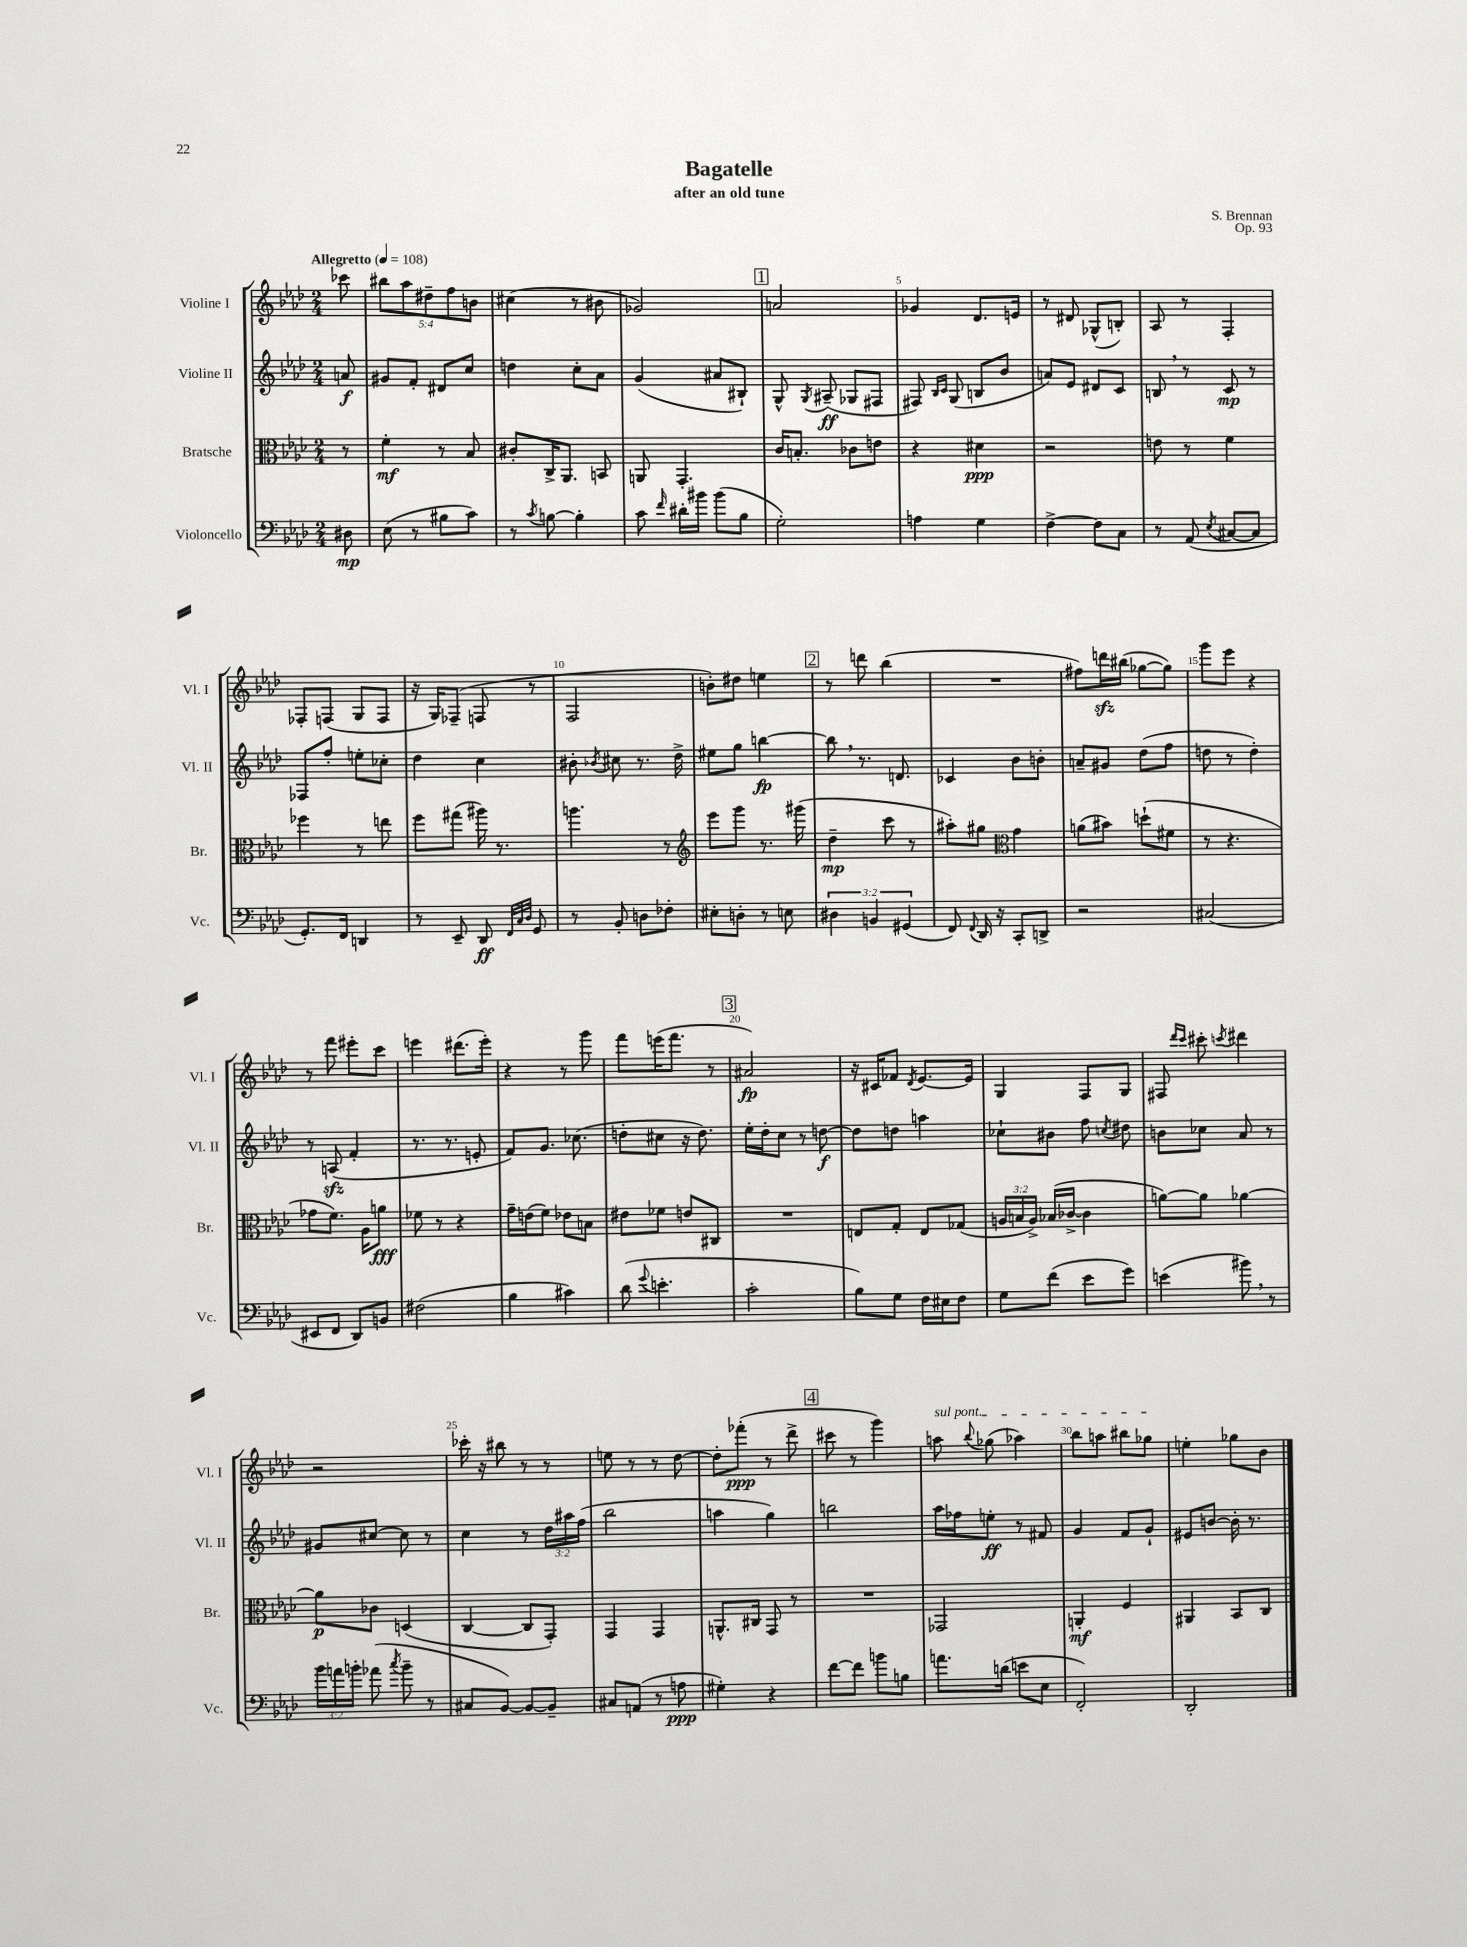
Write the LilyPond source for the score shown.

\header { title = "Bagatelle" composer = "S. Brennan" subtitle = "after an old tune" opus = "Op. 93" }
<<
\new StaffGroup <<
\new Staff = "s0" \with { instrumentName = "Violine I" shortInstrumentName = "Vl. I" } {
    \clef treble \key aes \major \numericTimeSignature \time 2/4 \override Staff.TupletNumber.text = #tuplet-number::calc-fraction-text \partial 8 \tempo "Allegretto" 4 = 108
    \autoBeamOff ces'''8 |
    \tuplet 5/4 { bis''8[ aes''8 dis''8-- f''8 b'8] } |
    cis''4( r8 bis'8 |
    ges'2) |
    \mark \markup { \box "1" } a'2 |
    ges'4 des'8.[ e'16] |
    r8 dis'8 ges8[-^( b8]-.) |
    aes8 r8 f4-. |
    fes8[-. f8]( g8[ f8] |
    r16 g16[) fes8]--( f8 r8 |
    f2 |
    b'8[-.) dis''8] e''4 |
    \mark \markup { \box "2" } r8 d'''8 bes''4( |
    R2 |
    fis''8[) d'''16\sfz bis''16]( ges''8[~ ges''8]) |
    g'''8[ ees'''8] r4 |
    r8 f'''8 eis'''8[-. c'''8] |
    e'''4 dis'''8.[( e'''16]-.) |
    r4 r8 g'''8 |
    f'''8[ e'''16( f'''8.] r8 |
    \mark \markup { \box "3" } ais'2\fp) |
    r16 cis'16[ fes'8] \acciaccatura { des'8 } ees'8.[~ ees'16] |
    g4 f8[ g8] |
    fis8 \grace { des'''16[ c'''16] } cis'''8-. \acciaccatura { c'''8 } dis'''4 |
    r2 |
    ces'''16-. r16 bis''8 r8 r8 |
    e''8 r8 r8 des''8~ |
    des''8[-. fes'''8]-.\ppp( r8 des'''8-> |
    \mark \markup { \box "4" } cis'''8 r8 g'''4) |
    \once \override TextSpanner.bound-details.left.text = \markup { \italic "sul pont." } a''8\startTextSpan \appoggiatura { bes''8 } ges''8( aes''4) |
    bes''8[ a''8] bis''8[ ges''8]\stopTextSpan |
    e''4-. ges''8[ bes'8] \bar "|." |
}
\new Staff = "s1" \with { instrumentName = "Violine II" shortInstrumentName = "Vl. II" } {
    \clef treble \key aes \major \numericTimeSignature \time 2/4 \override Staff.TupletNumber.text = #tuplet-number::calc-fraction-text \partial 8
    \autoBeamOff a'8\f |
    gis'8[ f'8]-. dis'8[ c''8] |
    d''4 c''8[-. aes'8] |
    g'4( ais'8[ bis8]-!) |
    \mark \markup { \box "1" } g8-^ \acciaccatura { g8 } ais8--\ff( ges8[ fis8] |
    fis8) \grace { bes16[ c'16] } g8( b8[ bes'8] |
    a'8[) ees'8] dis'8[ c'8] |
    b8 \breathe r8 c'8\mp r8 |
    fes8[ f''8]-. e''8[-. ces''8]-. |
    des''4 c''4 |
    bis'8-. \acciaccatura { bes'8 } cis''8 r8. des''16-> |
    eis''8[ g''8] b''4~\fp |
    \mark \markup { \box "2" } b''8 \breathe r8. d'8. |
    ces'4 bes'8[ b'8]-. |
    a'8[-- gis'8] des''8[( f''8] |
    d''8 r8 d''4-.) |
    r8 a8\sfz( f'4-. |
    r8. r8. e'8-. |
    f'8[) g'8.] ces''8.( |
    d''8[-. cis''8] r16 d''8.) |
    \mark \markup { \box "3" } ees''16[-. des''16-. c''8] r8 d''8~\f |
    d''8[ d''8] a''4 |
    ces''8[-! bis'8] f''8 \acciaccatura { c''8 } dis''8 |
    b'8[ ces''8] aes'8 r8 |
    gis'8[ cis''8]~ cis''8 r8 |
    c''4 r8 \tuplet 3/2 { des''16[ ais''16 f''16]( } |
    bes''2 |
    a''4 g''4) |
    \mark \markup { \box "4" } b''2 |
    aes''16[ fes''16 e''8]-.\ff r8 fis'8 |
    g'4 f'8[ g'8]-! |
    eis'8[ b'8]~ b'16-. r8. \bar "|." |
}
\new Staff = "s2" \with { instrumentName = "Bratsche" shortInstrumentName = "Br." } {
    \clef alto \key aes \major \numericTimeSignature \time 2/4 \override Staff.TupletNumber.text = #tuplet-number::calc-fraction-text \partial 8
    \autoBeamOff r8 |
    f'4-.\mf r8 bes8 |
    cis'8[-. c16-> aes,8.] b,8 |
    a,8 g,4.-. |
    \mark \markup { \box "1" } c'16[ b8.]-. ces'8[ e'8] |
    r4 dis'4\ppp |
    r2 |
    e'8 r8 f'4 |
    fes''4 r8 e''8 |
    f''8[ gis''8]( ais''16) r8. |
    a''4. r8 |
    \clef treble ees'''8[ g'''8] r8. gis'''16( |
    \mark \markup { \box "2" } des''4--\mp c'''8 r8 |
    ais''8[-.) gis''8] \clef alto g'4 |
    a'8[( bis'8]) d''8[-!( fis'8] |
    r8 r4. |
    ges'8[ f'8.]) aes16[ a'8]\fff |
    fes'8 r8 r4 |
    g'16[-- e'16( f'8]) ees'8[ b8] |
    eis'8[ fes'8] e'8[ cis8] |
    \mark \markup { \box "3" } R2 |
    e8[ g8]-. e8[ ges8]( |
    \tuplet 3/2 { a16[ b16 a16]->) } bes16[( ces'16]~-> ces'4 |
    a'8[~) a'8] aes'4~ |
    aes'8[\p ces'8] d4( |
    c4~ c8[ g,8]-.) |
    g,4 g,4 |
    a,8.[-^ cis16] g,8 r8 |
    \mark \markup { \box "4" } R2 |
    ges,2 |
    a,4-.\mf f4 |
    ais,4 bes,8[ c8] \bar "|." |
}
\new Staff = "s3" \with { instrumentName = "Violoncello" shortInstrumentName = "Vc." } {
    \clef bass \key aes \major \numericTimeSignature \time 2/4 \override Staff.TupletNumber.text = #tuplet-number::calc-fraction-text \partial 8
    \autoBeamOff dis8\mp |
    ees8( r8 bis8[ c'8]) |
    r8 \acciaccatura { c'8 } b8~ b4-. |
    c'8 \grace { f'16 } dis'16[-. bis'16] bis'8[( bes8] |
    \mark \markup { \box "1" } g2-.) |
    a4 g4 |
    f4~-> f8[ c8] |
    r8 aes,8( \acciaccatura { ees8 } cis8[~ cis8] |
    g,8.[-.) f,16] d,4 |
    r8 ees,8-- des,8\ff \grace { f,32[ c32 des32] } g,8 |
    r8 bes,8-. d8[ fes8]-. |
    eis8[-. d8]-. r8 e8 |
    \mark \markup { \box "2" } \tuplet 3/2 { dis4 b,4 gis,4( } |
    f,8) \appoggiatura { f,8 } des,16 r16 c,8[-. d,8]-> |
    r2 |
    cis2( |
    eis,8[ f,8] des,8[) b,8] |
    fis2( |
    bes4 cis'4) |
    des'8( \appoggiatura { g'8 } e'4.-. |
    \mark \markup { \box "3" } c'2-. |
    bes8[) g8] f16[ eis16 f8] |
    g8[ f'8]( ees'8[ g'8]) |
    e'4( bis'8) \breathe r8 |
    \tuplet 3/2 { bes'16[ a'16 b'16]-. } aes'8( \acciaccatura { c''8 } b'8-- r8 |
    cis8[ bes,8]~) bes,8[~ bes,8]-- |
    cis8[ a,8]( r8 a8\ppp |
    gis4-.) r4 |
    \mark \markup { \box "4" } f'8[~ f'8] b'8[ b8] |
    a'8.[ d'16]( e'8[ ees8] |
    f,2-.) |
    des,2-. \bar "|." |
}
>>
>>
\layout { \context { \Score \override BarNumber.break-visibility = ##(#f #t #t) barNumberVisibility = #(every-nth-bar-number-visible 5) } }
